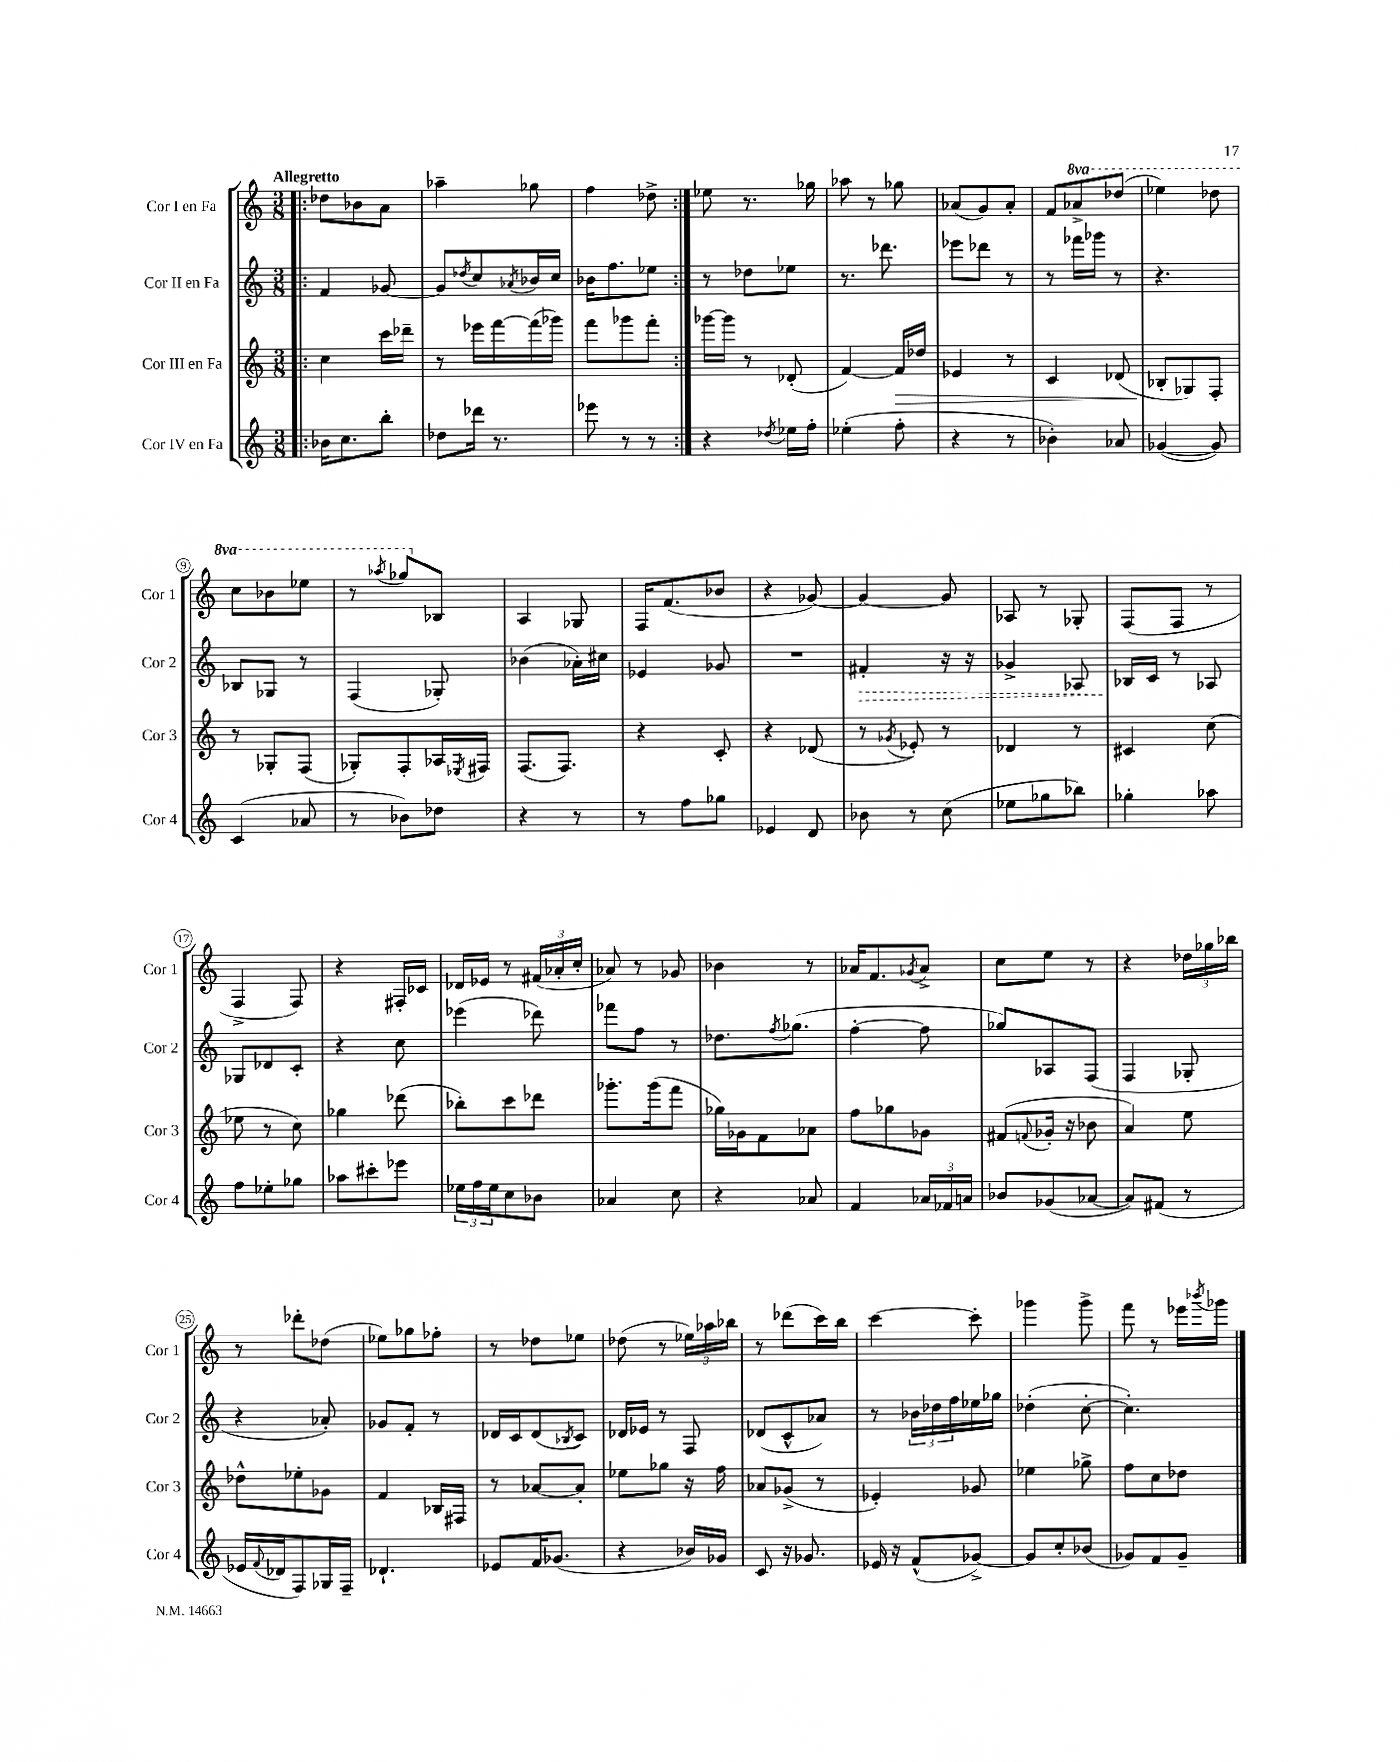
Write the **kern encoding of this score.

**kern	**kern	**kern	**kern
*staff4	*staff3	*staff2	*staff1
*clefG2	*clefG2	*clefG2	*clefG2
*k[]	*k[]	*k[]	*k[]
*M3/8	*M3/8	*M3/8	*M3/8
=!|:	=!|:	=!|:	=!|:
16b-	4cc	4f	8dd-
8.cc	.	.	.
.	.	.	8b-
8bb'	16ccc	[8g-	8a
.	16ddd-~	.	.
=	=	=	=
8dd-	8r	8g-]	4aa-~
.	.	8qdd-	.
16ddd-	16eee-	8cc	.
8.r	[16fff	.	.
.	.	8qa-	.
.	(16fff]	16b-	8gg-
.	16ggg-)	16cc	.
=	=	=	=
8eee-	8fff	16b-	4ff
.	.	8.ff	.
8r	8ggg-	.	.
8r	8fff'	8ee-	8dd-^
=:|!	=:|!	=:|!	=:|!
4r	[16ggg-	8r	8ee-
.	16ggg-]	.	.
.	8r	8dd-	8.r
8qdd-	.	.	.
16ee-	(8d-'	8ee-	.
16ff'	.	.	16gg-
=	=	=	=
(4ee-'	[4f)	8.r	8aa-
.	.	.	8r
.	.	8.ddd-	.
8ff'	16f]	.	8gg-
.	16dd-	.	.
=	=	=	=
4r	4e-	8eee-	(8a-
.	.	8ddd-	8g)
8r	8r	8r	8a-'
=	=	=	=
4b-')	4c	8r	8f
.	.	16fff-	8aa-^
.	.	16ggg-	.
8a-	(8d-	8r	(8ddd-
=	=	=	=
([4g-	8B-'	4.r	4eee-)
.	8G-)	.	.
8g-])	8F'	.	8ddd-
=	=	=	=
(4c	8r	8B-	8ccc
.	8G-'	8G-	8bb-
8a-	(8F	8r	8eee-
=	=	=	=
8r	8G-')	(4F	8r
.	.	.	8qaaa-
8b-)	8F'	.	8ggg-
8dd-	16A-	8G-')	8B-
.	8qE-	.	.
.	16F#	.	.
=	=	=	=
4r	(8.F	(4b-	4A
.	8.F)	.	.
8r	.	16a-')	8G-
.	.	16cc#	.
=	=	=	=
8r	4r	4e-	16F
.	.	.	(8.f
8ff	.	.	.
8gg-	8c'	8g-	8b-
=	=	=	=
4e-	4r	4.r	4r
8d	(8d-	.	[8g-)
=	=	=	=
8b-	8r	4f#'	4g-_
.	8qg-	.	.
8r	8e-')	.	.
(8cc	8r	16r	8g-]
.	.	16r	.
=	=	=	=
8ee-	4d-	4g-^	8A-
8gg-	.	.	8r
8bb-)	8r	8A-	8G-'
=	=	=	=
4gg-'	4c#	16B-	(8F
.	.	16c	.
.	.	8r	8F
8aa-	(8cc	8A-	8r
=	=	=	=
8ff	8ee-	8G-	4F^
8ee-'	8r	8d-	.
8gg-	8cc)	8c'	8F)
=	=	=	=
8aa-	4gg-	4r	4r
8ccc#'	.	.	.
8eee-	(8ddd-	8cc	16F#'
.	.	.	16c-
=	=	=	=
24ee-	8bb-')	(4eee-	16d-
24ff	.	.	.
.	.	.	16e-
24ee-	.	.	.
8cc	8ccc	.	8r
8b-	8ddd-	8ddd-)	(24f#
.	.	.	24a-'
.	.	.	24cc'
=	=	=	=
4a-	8.ggg-'	8fff-	8a-)
.	.	8ff	8r
.	(16ggg-	.	.
8cc	8fff	8r	8g-
=	=	=	=
4r	16gg-)	8.dd-	4b-
.	16g-	.	.
.	8f	.	.
.	.	8qff	.
.	.	(8.gg-	.
8a-	8a-	.	8r
=	=	=	=
4f	8ff	[4ff'	16a-
.	.	.	8.f
.	8gg-	.	.
.	.	.	8qg-
24a-	8g-	8ff]	8a-^
24f-	.	.	.
24a	.	.	.
=	=	=	=
8b-	(8f#	8gg-)	8cc
.	8qqf	.	.
(8g-	16g-'	8A-	8ee
.	16r	.	.
[8a-	8b-	(8F	8r
=	=	=	=
8a-])	4a)	4F	4r
(8f#	.	.	.
8r	8ee	8G-'	24dd-
.	.	.	24gg-
.	.	.	24bb-
=	=	=	=
16e-	8dd-^^	4r	8r
8qqf	.	.	.
16d-	.	.	.
8F)	8ee-'	.	8ddd-'
16G-	8g-	8a-')	(8dd-
16F~	.	.	.
=	=	=	=
4.d-`	4f	8g-	8ee-)
.	.	8f'	8gg-
.	16B-	8r	8ff-'
.	16F#	.	.
=	=	=	=
8e-	8r	16d-	8r
.	.	16c	.
16f	[8a-	(8d-	8dd-
(8.g-	.	.	.
.	.	8qB-	.
.	8a-']	8c)	8ee-
=	=	=	=
4r	8ee-	16d-	(8dd-
.	.	16e-	.
.	8gg-	8r	8r
16b-)	16r	8F	24ee-)
.	.	.	24aa-
16g-	16ff	.	.
.	.	.	24bb-
=	=	=	=
8c	8a-	(8d-	8r
16r	(8g-^	8c^^	(8ddd-
8.g-	.	.	.
.	8r	8a-)	16ccc)
.	.	.	16bb
=	=	=	=
16e-	4e-')	8r	[4ccc
16r	.	.	.
(8f^^	.	24b-	.
.	.	24dd-	.
.	.	24ff	.
[8g-^)	8g-	16ee-	8ccc']
.	.	16gg-	.
=	=	=	=
8g-]	4ee-	(4dd-'	4ggg-
8cc'	.	.	.
(8b-	8gg-^	[8cc'	8ggg-^
=	=	=	=
8g-)	8ff	4.cc'])	8fff
8f	8cc	.	8r
8g-~	8dd-	.	16eee-
.	.	.	8qbbb-
.	.	.	16ggg-
==	==	==	==
*-	*-	*-	*-
